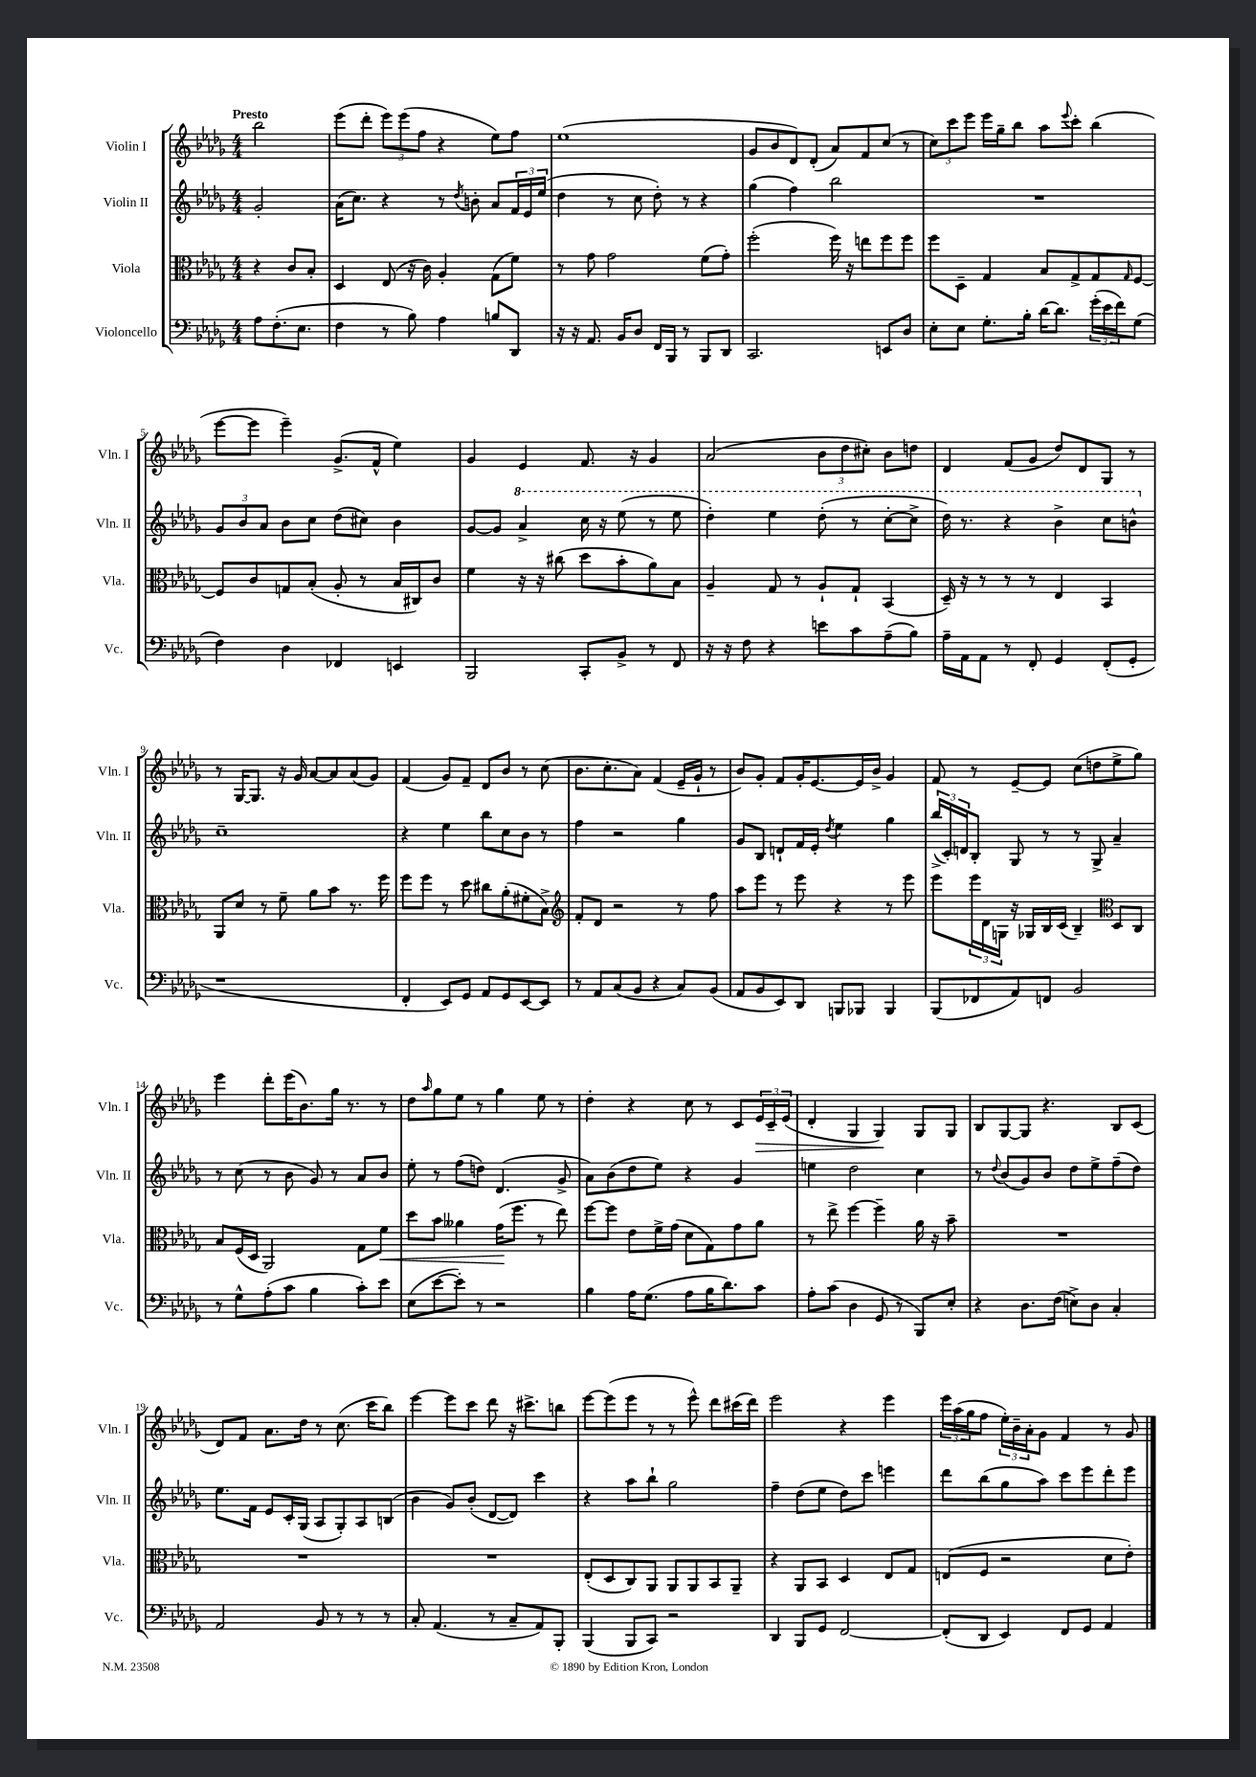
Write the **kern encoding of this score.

**kern	**kern	**dynam	**kern	**kern	**dynam
*part4	*part3	*part3	*part2	*part1	*part1
*staff4	*staff3	*staff3	*staff2	*staff1	*staff1
*I"Violoncello	*I"Viola	*	*I"Violin II	*I"Violin I	*
*I'Vc.	*I'Vla.	*	*I'Vln. II	*I'Vln. I	*
*clefF4	*clefC3	*	*clefG2	*clefG2	*
*k[b-e-a-d-g-]	*k[b-e-a-d-g-]	*	*k[b-e-a-d-g-]	*k[b-e-a-d-g-]	*
*M4/4	*M4/4	*	*M4/4	*M4/4	*
=	=	=	=	=	=
!	!	!	!	!LO:TX:a:B:t=Presto	!
8A-\L	4r	.	2g-'/	2bb-\	.
(8.F'\	.	.	.	.	.
.	8c/L	.	.	.	.
8.E-\J	.	.	.	.	.
.	8B-'/J	.	.	.	.
=1	=1	=1	=1	=1	=1
4F\	4D-/	.	(16a-\KL	(8eee-\L	.
.	.	.	8.cc\J)	.	.
.	.	.	.	8ddd-'\J	.
8r	(8E-/	.	4r	12eee-\L)	.
.	.	.	.	(12eee-\	.
8B-\)	16r	.	.	.	.
.	.	.	.	12ff\J	.
.	16c\)	.	.	.	.
4A-\	4A-'/	.	8r	4r	.
.	.	.	8qdd-/	.	.
.	.	.	8bn'\	.	.
8Bn/L	(8G-\L	.	8a-/L	8ee-\L)	.
8DD-/J	8f\J)	.	24f/L	8ff\J	.
.	.	.	24e-/	.	.
.	.	.	(24ee-/JJ	.	.
=2	=2	=2	=2	=2	=2
16r	8r	.	4dd-\	(1ee-	.
16r	.	.	.	.	.
8.AA-/	8g-\	.	.	.	.
.	2g-\	.	8r	.	.
16BB-/KL	.	.	.	.	.
8D-/J	.	.	8cc\	.	.
16FF/LL	.	.	8dd-'\)	.	.
16BBB-/JJ	.	.	.	.	.
8r	.	.	8r	.	.
8BBB-/L	(8f\L	.	4r	.	.
8DD-/J	8g-'\J)	.	.	.	.
=3	=3	=3	=3	=3	=3
2.CC/	(2ff'\	.	(4gg-\	8g-/L	.
.	.	.	.	8b-/	.
.	.	.	4ff\)	8d-/)	.
.	.	.	.	(8d-'/J	.
.	16ff\)	.	2bb-\	8a-/L)	.
.	16r	.	.	.	.
.	8een\L	.	.	8f/	.
8EEn/L	8ff\	.	.	(8cc/J	.
8D-/J	8ff\J	.	.	8r	.
=4	=4	=4	=4	=4	=4
8E-'\L	8ff\L	.	1r	12cc\L)	.
.	.	.	.	12ccc\	.
8E-\J	8D-~\J	.	.	.	.
.	.	.	.	12eee-\J	.
8.G-'\L	4G-/	.	.	16eee-\LL	.
.	.	.	.	16gg-~\J	.
.	.	.	.	8bb-\J	.
16B-'\Jk	.	.	.	.	.
[16d-\KL	8B-/L	.	.	8aa-\L	.
8.d-\J]	.	.	.	.	.
.	.	.	.	8qqeee-/	.
.	8G-^/	.	.	8ccc'\J	.
(24g-'\LL	8G-/	.	.	(4bb-\	.
24e-\	.	.	.	.	.
24f\J)	.	.	.	.	.
.	16qqG-/	.	.	.	.
(8G-\J	[8F/J	.	.	.	.
!!LO:LB:g=z
=5	=5	=5	=5	=5	=5
4F\)	8F/L]	.	12g-/L	[8eee-\L	.
.	.	.	12b-/	.	.
.	8c/	.	.	8eee-\J]	.
.	.	.	12a-/J	.	.
4D-\	8Gn/	.	8b-\L	4eee-~\)	.
.	(8B-'/J	.	8cc\J	.	.
4FF-X/	8A-'/	.	(8dd-\L	(8.g-^/L	.
.	8r	.	8cc#X\J)	.	.
.	.	.	.	16f^^/Jk	.
4EEn/	16B-/LL	.	4b-\	4ee-\)	.
.	16C#X/J)	.	.	.	.
.	8c/J	.	.	.	.
=6	=6	=6	=6	=6	=6
2BBB-/	4f\	.	[8g-/L	4g-/	.
.	.	.	8g-/J]	.	.
*	*	*	*8va	*	*
.	16r	.	4aa-^/	4e-/	.
.	16r	.	.	.	.
.	(8cc#X\	.	.	.	.
8CC'/L	8dd-\L	.	16ccc\	8.f/	.
.	.	.	16r	.	.
8BB-^/J	8b-'\	.	(8eee-\	.	.
.	.	.	.	16r	.
8r	8a-\)	.	8r	4g-/	.
8FF/	8B-\J	.	8eee-\	.	.
=7	=7	=7	=7	=7	=7
16r	4A-~/	.	4ddd-'\)	(2a-/	.
16r	.	.	.	.	.
8F\	.	.	.	.	.
4r	8G-/	.	4eee-\	.	.
.	8r	.	.	.	.
8en\L	8A-`/L	.	(8ddd-'\	12b-\L	.
.	.	.	.	12dd-\	.
8c\	8G-`/J	.	8r	.	.
.	.	.	.	12cc#X'\J)	.
(8A-~\	(4BB-/	.	[8ccc'\L	8b-\L	.
8B-\J)	.	.	8ccc^\J]	8ddn\J	.
=8	=8	=8	=8	=8	=8
16A-~\LL	16D-~/)	.	16ddd-\)	4d-/	.
16AA-\J	16r	.	8.r	.	.
8AA-\J	8r	.	.	.	.
8r	8r	.	4r	(8f/L	.
8FF'/	8r	.	.	8g-/J	.
4GG-/	4E-/	.	4bb-^\	8dd-/L)	.
.	.	.	.	8d-/	.
(8FF'/L	4BB-/	.	8ccc\L	8G-/J	.
8GG-'/J	.	.	8bbn^^\J	8r	.
!!LO:LB:g=z
=9	=9	=9	=9	=9	=9
*	*	*	*X8va	*	*
1r	8AA-/L	.	1cc~	8r	.
.	8d-/J	.	.	[16G-/KL	.
.	.	.	.	8.G-/J]	.
.	8r	.	.	.	.
.	8f~\	.	.	16r	.
.	.	.	.	16g-/	.
.	8a-\L	.	.	[8a-/L	.
.	8b-\J	.	.	8a-/]	.
.	8.r	.	.	(8a-/	.
.	.	.	.	8g-/J)	.
.	16ff\	.	.	.	.
=10	=10	=10	=10	=10	=10
4FF'/	8ff\L	.	4r	(4f/	.
.	8ff\J	.	.	.	.
8EE-/L)	8r	.	4ee-\	8g-/L)	.
8GG-/J	8dd-\	.	.	8f~/J	.
8AA-/L	8cc#X\L	.	8bb-\L	8d-/L	.
8GG-/	(8a-'\	.	8cc\	8b-/J	.
[8EE-/	8f#X'\	.	8b-\J	8r	.
8EE-/J]	8B-^\J)	.	8r	(8cc\	.
=11	=11	=11	=11	=11	=11
*	*clefG2	*	*	*	*
8r	8f'/L	.	4ff\	8.b-\L	.
8AA-/L	8d-/J	.	.	.	.
.	.	.	.	8.cc'\	.
(8C/	2r	.	2r	.	.
8BB-/J	.	.	.	8a-\J)	.
4r	.	.	.	(4f/	.
8C/L)	8r	.	4gg-\	16e-~/LL	.
.	.	.	.	16g-`/JJ	.
(8BB-/J	8ff\	.	.	8r	.
=12	=12	=12	=12	=12	=12
8AA-/L	8aa-\L	.	8g-/L	8b-/L)	.
8BB-/	8eee-\J	.	8B-/J	8g-'/J	.
8EE-/)	8r	.	8dn`/L	8f/L	.
8DD-/J	8eee-\	.	16f/L	16g-'/K	.
.	.	.	16e-'/JJ	[8.e-/	.
.	.	.	8qdd-/	.	.
8BBBn/L	4r	.	4ee-\	.	.
8BBB-X/J	.	.	.	16e-/L]	.
.	.	.	.	16b-^/JJ	.
4BBB-/	8r	.	4gg-\	4g-/	.
.	8eee-\	.	.	.	.
=13	=13	=13	=13	=13	=13
(8BBB-/L	8eee-\L	.	(24bb-^/LL	8f/	.
.	.	.	24c'/)	.	.
.	.	.	24dn/J	.	.
8FF-X/	24eee-\L	.	8B-'/J	8r	.
.	24d-\	.	.	.	.
.	24Gn\JJ	.	.	.	.
8AA-/)	16r	.	8G-/	[8e-~/L	.
.	16G-X/LL	.	.	.	.
8FFn/J	16B-/	.	8r	8e-/J]	.
.	(16c/JJ	.	.	.	.
2BB-/	4B-~/)	.	8r	(8cc\L	.
.	.	.	8G-^/	8ddn\	.
*	*clefC3	*	*	*	*
.	8D-/L	.	4a-~/	8ee-^\	.
.	8C/J	.	.	8gg-\J)	.
!!LO:LB:g=z
=14	=14	=14	=14	=14	=14
8r	8B-/L	.	8r	4eee-\	.
8G-^^\L	(16F/L	.	(8cc\	.	.
.	16D-/JJ	.	.	.	.
(8A-'\	2AA-/)	.	8r	8ddd-'\L	.
8c\J	.	.	8b-\	(16eee-\K	.
.	.	.	.	8.b-\)	.
4B-\	.	.	8g-/)	.	.
.	.	.	8r	16gg-\Jk	.
.	.	.	.	8.r	.
8c'\L)	8G-\L	.	8a-/L	.	.
!	!	!LO:HP:b	!	!	!
8e-\J	8f\J	<	8b-/J	8r	.
=15	=15	=15	=15	=15	=15
(8E-\L	8dd-\L	.	8ee-'\	8dd-\L	.
.	.	.	.	16qqaa-/	.
[8e-\	8b-\J	.	8r	8gg-\	.
8e-'\J])	4a--X\	.	(8ff\L	8ee-\J	.
8r	.	.	8ddn\J)	8r	.
2r	(16g-\KL	.	(4.d-/	4gg-\	.
.	8.ff\J	[	.	.	.
.	8r	.	.	8ee-\	.
.	8ee-\)	.	8g-^/	8r	.
=16	=16	=16	=16	=16	=16
4B-\	[8ff\L	.	8a-\L)	4dd-'\	.
.	8ff\J]	.	(8b-\	.	.
16A-\KL	8e-\L	.	8dd-\	4r	.
(8.G-\J	.	.	.	.	.
.	16f^\L	.	8ee-\J)	.	.
.	(16g-\JJ	.	.	.	.
8A-\L	8d-\L	.	4r	8cc\	.
16B-\K	8G-\)	.	.	8r	.
8.d-\)	.	.	.	.	.
.	8g-\	.	4g-/	8c/L	.
!	!	!	!	!	!LO:HP:b
8c\J	8a-\J	.	.	24e-/L	>
.	.	.	.	24c~/	.
.	.	.	.	(24e-/JJ	.
=17	=17	=17	=17	=17	=17
8A-'\L	8r	.	4een\	4d-'/	.
(8c\J	8ee-^\	.	.	.	.
4D-\	[4ff\	.	2dd-\	4G-/	.
8GG-/	4ff~\]	.	.	4G-/)	.
8r	.	.	.	.	.
8BBB-/L)	16a-\	.	4cc\	8G-/L	]
.	16r	.	.	.	.
8E-'/J	8b-~\	.	.	8G-/J	.
=18	=18	=18	=18	=18	=18
4r	1r	.	8r	8B-/L	.
.	.	.	8qqdd-/	.	.
.	.	.	(8b-/L	[8G-/	.
8.D-\L	.	.	8g-/)	8G-/J]	.
.	.	.	8b-/J	4.r	.
(16F\Jk	.	.	.	.	.
8En^\L)	.	.	8dd-\L	.	.
8D-\J	.	.	8ee-^\	.	.
4C'/	.	.	(8ff~\	8B-/L	.
.	.	.	8dd-\J)	(8c/J	.
!!LO:LB:g=z
=19	=19	=19	=19	=19	=19
2AA-/	1r	.	8.ee-\L	8d-/L)	.
.	.	.	.	8f/J	.
.	.	.	16f\Jk	.	.
.	.	.	8e-/L	8.a-\L	.
.	.	.	16c'/L	.	.
.	.	.	(16G-/JJ	16dd-\Jk	.
8BB-/	.	.	8A-/L	8r	.
8r	.	.	8G-'/)	(8.cc\	.
8r	.	.	8A-/	.	.
.	.	.	.	16ccc\KL	.
8r	.	.	(8Bn/J	8bb-\J)	.
=20	=20	=20	=20	=20	=20
8C'/	1r	.	4b-\	[4eee-\	.
(4.AA-/	.	.	.	.	.
.	.	.	8g-/L)	8eee-\L]	.
.	.	.	(8b-'/J	8ccc\J	.
8r	.	.	[8d-/L	8ddd-\	.
8C~/L	.	.	8d-/J])	16r	.
.	.	.	.	8.ccc#X^\L	.
8AA-/)	.	.	4ccc\	.	.
8BBB-'/J	.	.	.	8bbn\J	.
=21	=21	=21	=21	=21	=21
(4BBB-/	(8E-'/L	.	4r	[8eee-\L	.
.	8D-/	.	.	(8eee-\]	.
8BBB-/L	8C/)	.	8aa-\L	8eee-\J	.
8CC/J)	8AA-/J	.	8bb-`\J	8r	.
2r	8AA-/L	.	2gg-\	8r	.
.	8AA-/	.	.	8eee-^^\)	.
.	8BB-/	.	.	8ddd-\L	.
.	8AA-~/J	.	.	(16ccc#X\L	.
.	.	.	.	16ddd-\JJ)	.
=22	=22	=22	=22	=22	=22
4DD-/	4r	.	4ff~\	2eee-\	.
8BBB-/L	8AA-/L	.	(8dd-\L	.	.
8GG-/J	8BB-/J	.	8ee-\J	.	.
[2FF/	4D-/	.	8dd-\L)	4r	.
.	.	.	8ccc\J	.	.
.	8E-/L	.	4eeen\	4eee-\	.
.	8G-/J	.	.	.	.
=23	=23	=23	=23	=23	=23
(8FF'/L]	(8En/L	.	8ddd-\L	24eee-\LL	.
.	.	.	.	(24aa-\	.
.	.	.	.	24gg-\J	.
8DD-/J	8F/J	.	(8bb-\	8ff\J	.
4EE-/)	2r	.	8gg-\	24ee-'\LL)	.
.	.	.	.	24b-~\	.
.	.	.	.	24a-'\J	.
.	.	.	8aa-\J)	8g-\J	.
8FF/L	.	.	8ccc\L	4f/	.
8GG-/J	.	.	8eee-\	.	.
4AA-/	8d-\L	.	8ddd-'\	8r	.
.	8e-'\J)	.	8eee-\J	8g-/	.
==	==	==	==	==	==
*-	*-	*-	*-	*-	*-
